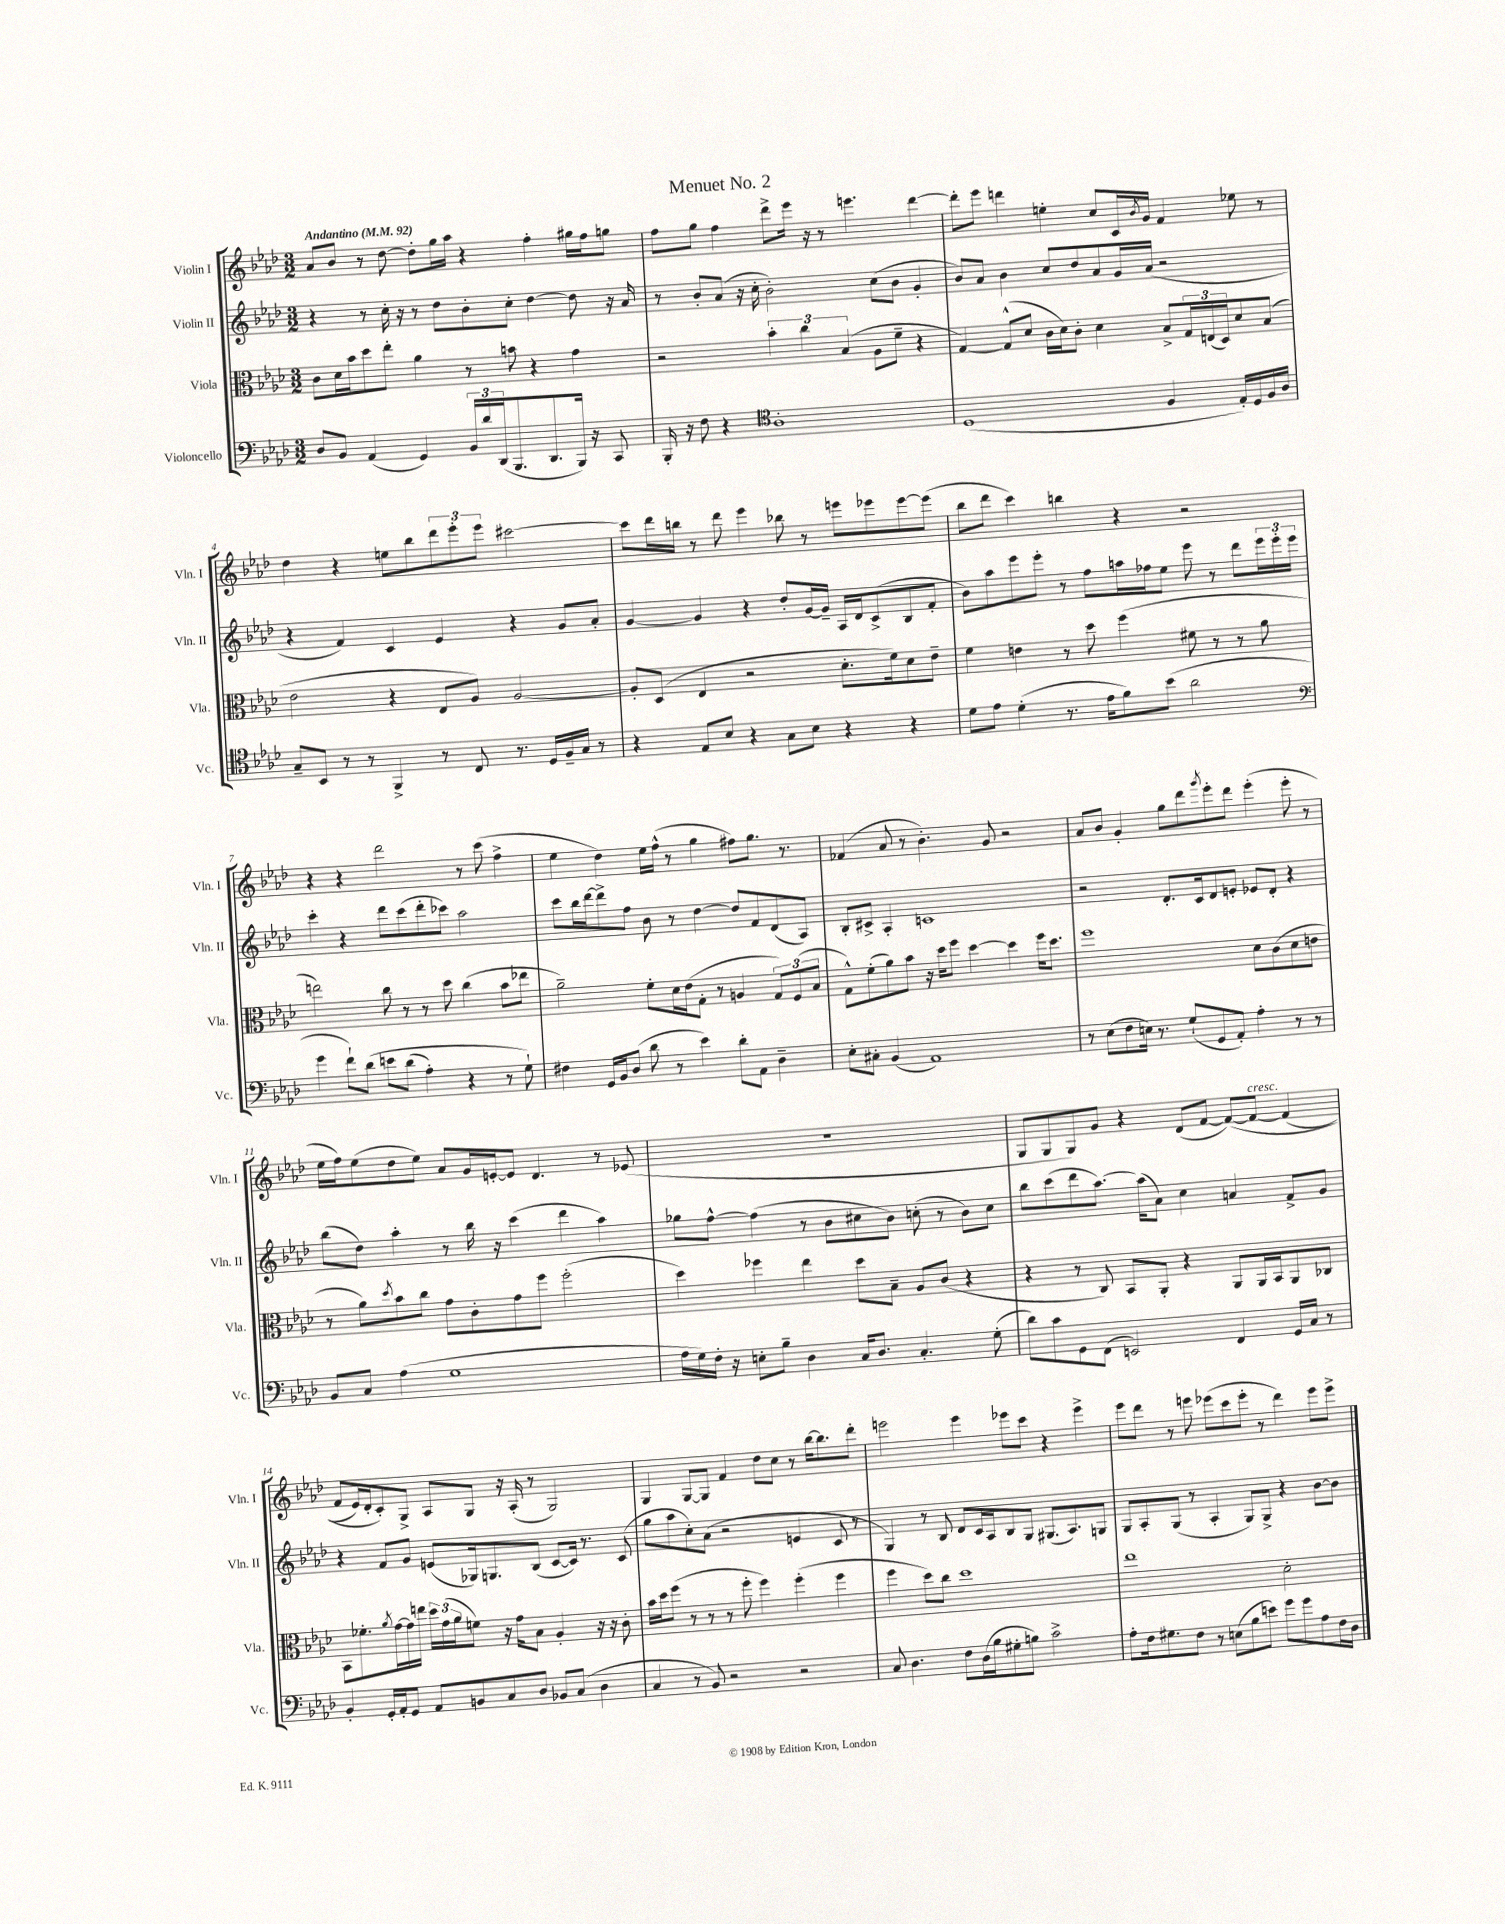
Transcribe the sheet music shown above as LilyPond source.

\header { title = "Menuet No. 2" }
<<
\new StaffGroup <<
\new Staff = "s0" \with { instrumentName = "Violin I" shortInstrumentName = "Vln. I" } {
    \clef treble \key aes \major \numericTimeSignature \time 3/2 \tempo "Andantino" 4 = 92
    aes'8 bes'8 r8 des''8~ des''8-. g''16 aes''16 r4 f''4-. gis''16 f''16 g''8 |
    f''8 g''8 f''4 des'''8-> ees'''16 r16 r8 e'''4. des'''4~ |
    des'''8-. ees'''8 d'''4 e''4-. c''8 c'16 \acciaccatura { bes'8 } g'16 f'4 ees''8 r8 |
    des''4 r4 e''8 bes''8 \tuplet 3/2 { des'''8 ees'''8-. ees'''8 } cis'''2~ |
    cis'''8 des'''16 b''16 r8 des'''8 ees'''4 bes''8 r8 e'''8 ees'''8 ees'''8~ ees'''8( |
    bes''8 des'''8 c'''4) b''4 r4 r2 |
    r4 r4 des'''2 r8 c'''8( f''4-> |
    ees''4 des''4) ees''16 f''16-^( r8 g''4 fis''8) g''8. r8. |
    fes'4( aes'8 r8 bes'4.-.) g'8 r2 |
    aes'8 bes'8 g'4-. g''8 des'''8 \acciaccatura { g'''8 } ees'''8-. des'''8 ees'''4-.( ees'''8-. r8 |
    ees''16 f''16) ees''8( des''8 ees''8) aes'8 g'16 e'16~-. e'8 des'4. r8 ees'8( |
    R1. |
    g8 g8 g8) g'8 r4 des'8( f'8~ f'8~)\( f'8~^\markup { \italic "cresc." } f'4( |
    f'8 ees'16) des'16-. c'8-.\) g8-> aes8 g8 r16 aes16-.( r8 g2) |
    g4 g8~ g8 f'4 des''8 c''8 r8 bes''16~ bes''8. des'''8-. |
    e'''2 e'''4 ees'''8 c'''8 r4 ees'''4-> |
    ees'''8 des'''8 r8 e'''8 ees'''8( c'''8 ees'''8-. r8 des'''4) ees'''8 ees'''8-> \bar "|." |
}
\new Staff = "s1" \with { instrumentName = "Violin II" shortInstrumentName = "Vln. II" } {
    \clef treble \key aes \major \numericTimeSignature \time 3/2
    r4 r8 c''16-. r16 r8 des''8 bes'8-. c''8-. des''4~ des''8 r16 aes'16 |
    r8 bes'8-. aes'8( r16 c''16-. bes'2-.) c''8( bes'8 g'4-. |
    bes'8) aes'8 bes'4 c''8 des''8 aes'8 g'16 aes'16( r2 |
    r4 f'4) c'4 ees'4 r4 g'8 aes'8-. |
    g'4~ g'4 r4 des''8-. g'16~ g'16-- aes16 des'16 c'8->( bes8 f'8-. |
    bes'8) aes''8 ees'''8 ees'''8-. r8 f''8 a''16 fes''16 ees''8 ees'''8 r8 des'''8 \tuplet 3/2 { ees'''16 ees'''16-. ees'''16 } |
    c'''4-. r4 des'''8 c'''8( des'''8-. ces'''8) aes''2 |
    c'''8 bes''16 des'''16~ des'''8-> f''8 bes'8 r8 des''4~ des''8 f'8 des'8( aes8) |
    bes8-. cis'8-> aes4-. c'1 |
    r2 des'8.-. c'16 des'8 e'8-. ees'8 des'8-. r4 |
    bes''8( des''8) aes''4-. r8 bes''16 r16 c'''4( des'''4 aes''4) |
    ges''8 f''8~-^ f''4( r8 bes'8 cis''8 bes'8) c''8-.( r8 bes'8) c''8 |
    bes''8 c'''8( des'''8 aes''8.~) aes''16( aes'8) c''4 a'4 f'8-> g'8 |
    r4 f'8 g'8 e'8( ges16) g8. bes8( c'8~ c'16) r8. c'8( |
    g''8 aes''8 c''8-.) aes'8( r2 e'4 c'8 r8 |
    g4) r8 bes8 des'8 c'16 aes16 bes8 g8 gis8.( aes8.) g8 |
    g8 aes8-. g8( r8 aes4-. g8) g8-> r4 bes'8~ bes'8 \bar "|." |
}
\new Staff = "s2" \with { instrumentName = "Viola" shortInstrumentName = "Vla." } {
    \clef alto \key aes \major \numericTimeSignature \time 3/2
    c'8 des'16 bes'16 des''8 ees''8-. aes'4 r8 b'8 r4 g'4 |
    r2 \tuplet 3/2 { bes'4-. c''4 bes4( } aes8 f'8-- r4 |
    g4~) g8-^( des'8 c'16 des'16) c'8-. des'4 bes8-> \tuplet 3/2 { g16 e16( des16) } des'8 bes8( |
    ees'2 r4 ees8 aes8) aes2~ |
    aes8-. des8( ees4 r2 des'8.-. f'16) des'8 ees'8-- |
    f'4 e'4 r8 des''8 f''4( fis'8 r8 r8 aes'8 |
    e''2) c''8 r8 r8 des''8 c''4( bes'8 ees''8 |
    aes'2--) f'8-. des'16 ees'16( g8-. r8 a4 \tuplet 3/2 { g8) f8( bes8 } |
    g8-^) f'8-.( aes'8) bes'8 r16 des''16 f''8 des''4~ des''4 f''16 des''8. |
    f''1 des'8 c'8( des'8 e'8 |
    r8 aes'8) \acciaccatura { des''8 } bes'8 c''8 g'8 c'8-. g'8 f''8 f''2-.( |
    des''4) fes''4 ees''4 des''8 bes8-- aes8 c'8( r4 |
    r4 r8 c8) bes,8 aes,8-. r4 aes,8 aes,16 bes,16 aes,8 ces8 |
    bes,8 fes'8.-. \acciaccatura { aes'8 } g'16~ g'16 e''16 \tuplet 3/2 { des''16 g'16( aes'16 } f'8) r16 g'16 bes8 aes4-. r16 r16 c'8-. |
    bes'16 des''16 f''8( r8 r8 r8 f''8-. f''4) f''4-.( f''4 |
    f''4 des''8) c''8 des''1 |
    ees''1 des'2-. \bar "|." |
}
\new Staff = "s3" \with { instrumentName = "Violoncello" shortInstrumentName = "Vc." } {
    \clef bass \key aes \major \numericTimeSignature \time 3/2
    des8 bes,8 aes,4( g,4) \tuplet 3/2 { bes,16 des'16 des,16( } bes,,8. des,8. bes,,16) r16 c,8 |
    bes,,16-. r16 f8 r4 \clef tenor aes1-. |
    des1( f4 ees16-.) des16 f16 aes16 |
    g8-- bes,8 r8 r8 f,4-> r8 c8 r8. des16 f16-- g16 r8 |
    r4 ees8 bes8 r4 g8 bes8 r4 r4 |
    des'8 ees'8 des'4-.( r8. ees'16 f'8) bes'8( aes'2 |
    \clef bass g'4 f'8-!) des'8\( e'8 des'8( aes4-.) r4 r8 g8-!\) |
    fis4 g,16 bes,16 des8( des'8 r8 ees'4) des'8-. aes,8 des4-- |
    ees8-. cis8-. bes,4( aes,1) |
    r8 ees8( f8 e16) r8. g8-!( g,8 aes,8-.) aes4-. r8 r8 |
    bes,8 c8 aes4( g1 |
    aes16 g16) f16-. r16 e8-. bes8-- des4 c16 des8. c4.-. g8-.( |
    des'8) c'8 g,8 f,8( e,2) f,4 g,16 c16 r8 |
    bes,4-. g,16-. aes,16-. g,8 aes,8 b,8 c8 des8 bes,8 c8( des4 |
    c4 r8 bes,8) r2 r2 |
    c8 des4. f8 des16( bes16 gis8-. b8) c'2-> |
    aes8-. f16 gis8. f8 r8 e8( bes8 e'8) g'8 g'8 aes8 f16 des16 \bar "|." |
}
>>
>>
